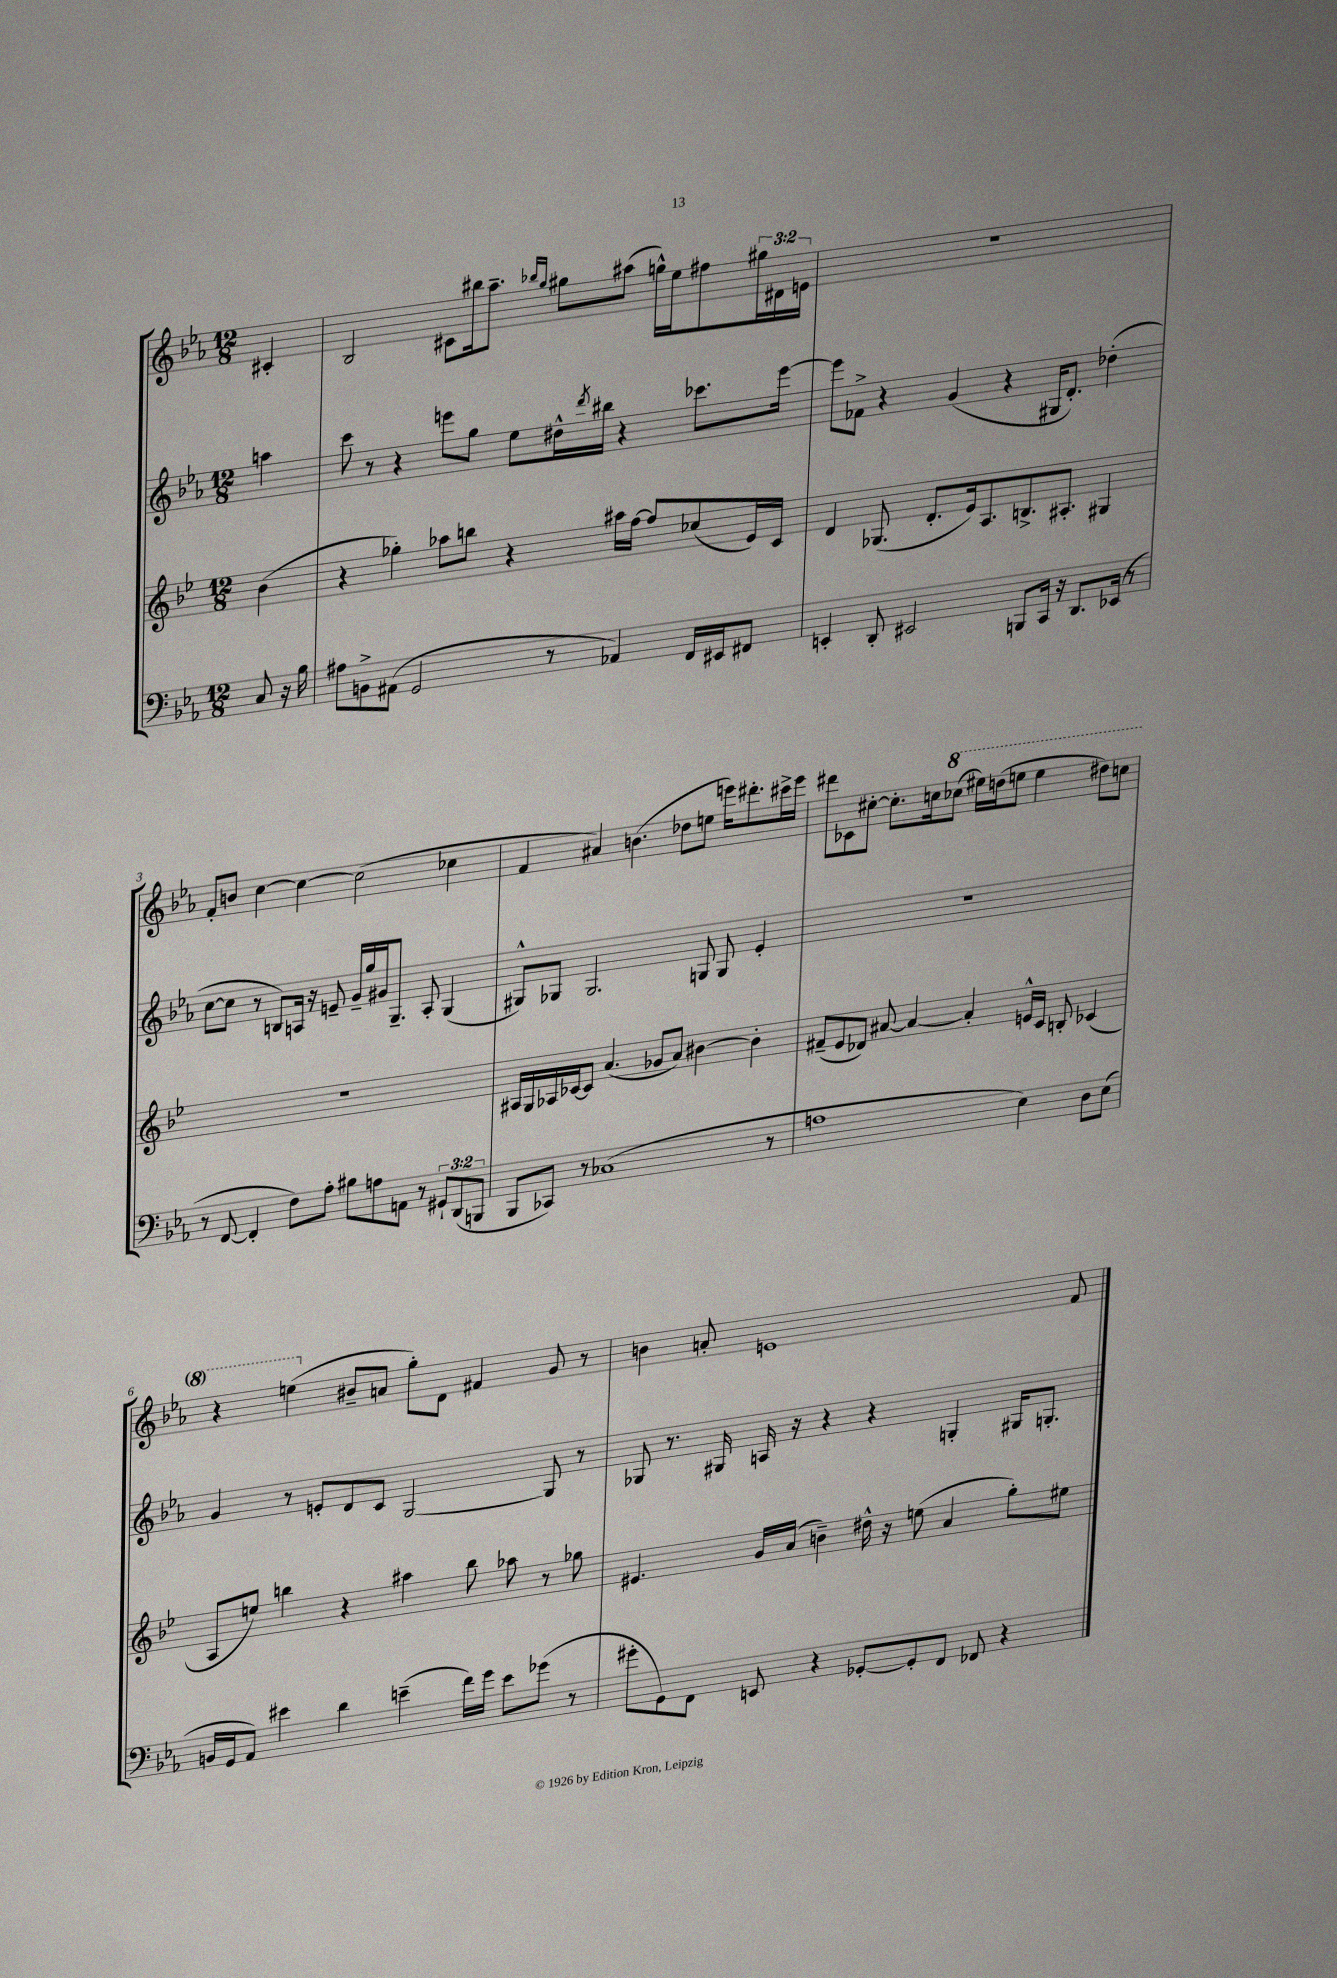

**kern	**kern	**kern	**kern
*staff4	*staff3	*staff2	*staff1
*clefF4	*clefG2	*clefG2	*clefG2
*k[b-e-a-]	*k[b-e-]	*k[b-e-a-]	*k[b-e-a-]
*M12/8	*M12/8	*M12/8	*M12/8
8C	(4b-	4aa	4c#'
16r	.	.	.
16B-	.	.	.
=	=	=	=
8A#	4r	8ccc	2B-
8BB^	.	8r	.
(8AA#	4gg-')	4r	.
2GG	.	.	.
.	8aa-	8eee	8c#
.	8bb	8gg	16bb#
.	.	.	8.aa-~
.	4r	8ee-	.
.	.	.	16qqbb-
.	.	.	16qqgg
8r	.	16dd#^^	8gg#
.	.	8qddd	.
.	.	16bb#	.
4AA-)	16aa#	4r	(8aa#
.	[16ff	.	.
.	8ff]	.	16gg^^)
.	.	.	16ee-
16FF	(8cc-	8.ccc-	8ff#
16EE#	.	.	.
8FF#	16e-)	.	24gg#
.	.	.	24d#
.	16c	[16eee	.
.	.	.	24e
=	=	=	=
4EE'	4d	8eee]	1.r
.	.	8f-^	.
8DD'	(8.G-	4r	.
2EE#	.	.	.
.	8.d'	.	.
.	.	(4g	.
.	16e-)	.	.
.	8.A	.	.
.	.	4r	.
8BBB	8.B^	.	.
16CC	.	16G#	.
16r	8.A#'	8.d')	.
8.DD	.	.	.
.	4G#	(4dd-'	.
(16EE-	.	.	.
8r	.	.	.
=	=	=	=
8r	1.r	[8cc	8f'
[8FF	.	8cc]	8b
4FF']	.	8r	[4cc
.	.	8B)	.
8F)	.	16A	4cc_
.	.	16r	.
8A-'	.	8e~	.
8B#	.	16g~	(2cc]
.	.	16gg	.
8A	.	16g#	.
.	.	8.G~	.
8AA	.	.	.
8r	.	8A'	.
12GG#`	.	(4G	4cc-
(12DD	.	.	.
12BBB	.	.	.
=	=	=	=
8BBB-	16A#	8G#^^)	4f
.	16G	.	.
8CC-)	16A-	8G-	.
.	[16c-	.	.
8r	8c-]	2.G-	4a#)
(1C-	(4.a	.	.
.	.	.	(4.b
.	8g-	.	.
.	8a)	.	8dd-
.	[4b#	8G	8ee
.	.	8G	16eee)
.	.	.	8.ddd#'
.	4b#']	4e-'	.
8r	.	.	16ccc#^
.	.	.	16eee
=	=	=	=
1A	(8f#~	1.r	8ddd#
.	8e-	.	8c-
.	8d-)	.	[8cc#'
.	[8a#	.	8.cc#']
.	4a#_	.	.
.	.	.	16cc
.	.	.	(8ccc-
.	4a#']	.	16eee#)
.	.	.	(16ddd
.	.	.	8eee
4E-)	16e^^	.	4eee
.	16c	.	.
.	8B'	.	.
8D	(4c-	.	8ddd#)
(8E-	.	.	8ccc
=	=	=	=
16BB	8A	4g	4r
16GG	.	.	.
8AA-)	8ee)	.	.
4e#	4bb	8r	(4eee
.	.	8e'	.
4d	4r	8d	8b#~
.	.	8c	8a
(4e~	4aa#	[2G	8gg')
.	.	.	8d
16f)	8bb	.	4f#
16g	.	.	.
8e	8aa-	.	.
(8g-	8r	8G]	8g
8r	8gg-	8r	8r
=	=	=	=
8g#'	4.e#	8G-	4b
8GG)	.	8.r	.
8FF	.	.	8a'
.	.	16G#	.
8EE	16g	16A	1e
.	(16a	16r	.
4r	4b~)	4r	.
[8GG-'	16dd#^^	4r	.
.	16r	.	.
8GG-']	(8ee	.	.
8FF	4a	4G'	.
8FF-	.	.	.
4r	8gg')	16G#	.
.	.	8.G'	.
.	8ee#	.	8f
==	==	==	==
*-	*-	*-	*-
